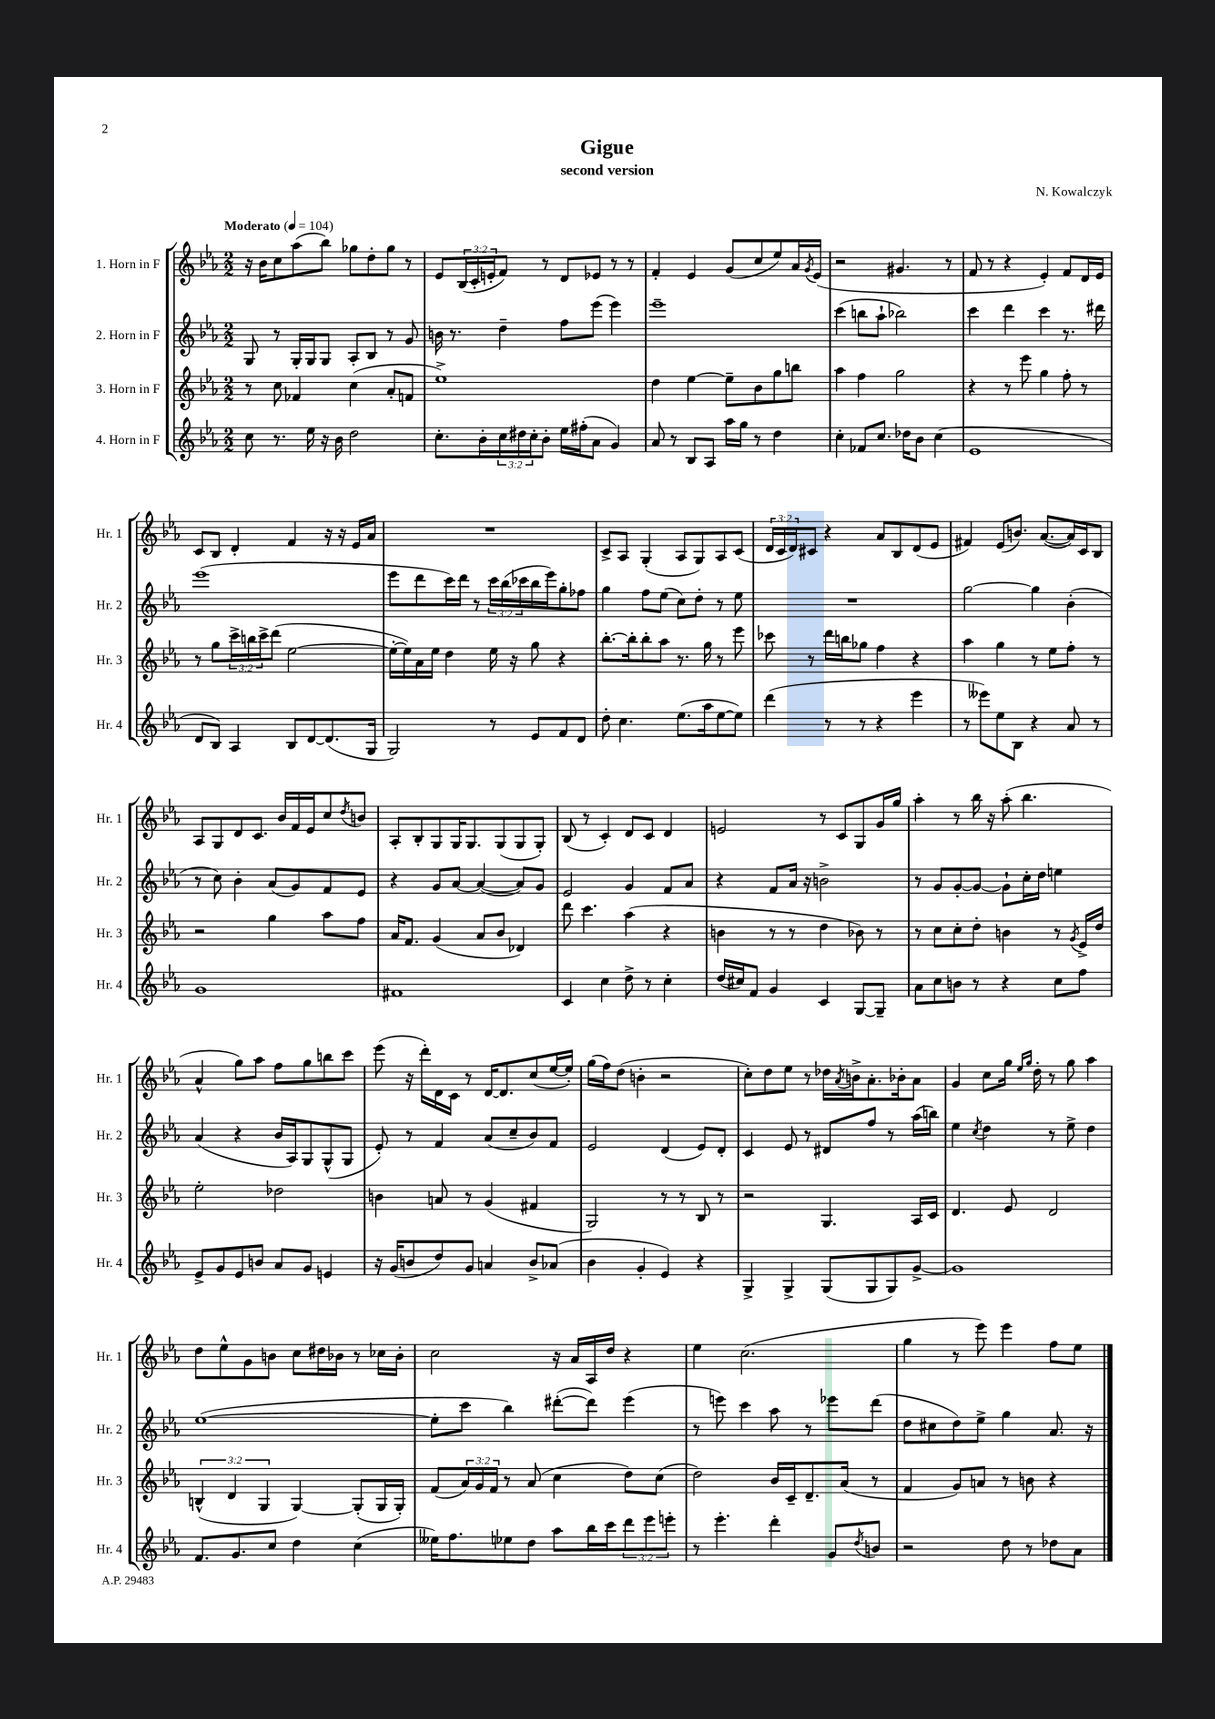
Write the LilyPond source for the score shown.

\header { title = "Gigue" composer = "N. Kowalczyk" subtitle = "second version" }
<<
\new StaffGroup <<
\new Staff = "s0" \with { instrumentName = "1. Horn in F" shortInstrumentName = "Hr. 1" } {
    \clef treble \key ees \major \numericTimeSignature \time 2/2 \override Staff.TupletNumber.text = #tuplet-number::calc-fraction-text \tempo "Moderato" 4 = 104
    r16 bes'16 c''8 aes''8( bes''8) ges''8 d''8-. ges''8 r8 |
    ees'8 \tuplet 3/2 { bes16( c'16-. e'16-. } f'8) r8 d'8 ees'8 r8 r8 |
    f'4-. ees'4 g'8( c''8 ees''8) aes'16 \acciaccatura { g'8 } ees'16( |
    r2 gis'4. r8 |
    f'8 r8 r4 ees'4-.) f'8 d'16 ees'16 |
    c'8 bes8 d'4-. f'4 r16 r16 ees'16 aes'16 |
    R1 |
    c'8-> aes8 g4-.( aes8 g8) aes8 c'8( |
    \tuplet 3/2 { d'16 c'16 d'16) } cis'8 r4 aes'8 bes8 d'8( ees'8 |
    fis'4) ees'8( b'8.) aes'8.~( aes'16) c'16 bes8 |
    aes8 g8 d'8 c'8. bes'16 f'16 ees'16 c''8 \acciaccatura { d''8 } b'8 |
    aes8-. bes8-. g8 g16 g8. g8( g8 g8-.) |
    bes8( r8 c'4-.) d'8 c'8 d'4 |
    e'2 r8 c'8 g8 g'16 g''16 |
    aes''4-. r8 bes''16 r16 aes''8-.( bes''4. |
    aes'4-^ g''8) aes''8 f''8 g''8 b''8 c'''8 |
    ees'''8( r16 d'''16-.) d'16 c'16 r8 d'16~ d'8. c''8( ees''16~ ees''16-.) |
    g''16( f''16) d''8( b'4-. r2 |
    c''8-.) d''8 ees''8 r8 des''16 \acciaccatura { aes'8 } b'16-> aes'8.-. bes'16-. aes'8 |
    g'4 c''8 g''16 \grace { ees''16 g''16 } d''16-. r8 g''8 aes''4 |
    d''8 ees''8-^ g'8 b'8 c''8 dis''16 bes'16 r8 ces''16 bes'16-. |
    c''2 r16 aes'16 aes16 d''16 r4 |
    ees''4 c''2.( |
    g''4 r8 ees'''8) ees'''4 f''8 ees''8 \bar "|." |
}
\new Staff = "s1" \with { instrumentName = "2. Horn in F" shortInstrumentName = "Hr. 2" } {
    \clef treble \key ees \major \numericTimeSignature \time 2/2 \override Staff.TupletNumber.text = #tuplet-number::calc-fraction-text
    g8 r8 g16-. g16 g8 aes8-. bes8 r8 g'8 |
    b'16 r8. d''4-- f''8 ees'''8( ees'''4) |
    ees'''1-- |
    c'''4( b''8 aes''8-! bes''2) |
    c'''4 d'''4 c'''4 r8. dis'''16 |
    ees'''1( |
    ees'''8 d'''8 c'''16) d'''16 r8 \tuplet 3/2 { c'''16 bes''16( ces'''16 } bes''16 ees'''16) g''8-. fes''8 |
    g''4 f''8 ees''8( c''8) d''8-. r8 ees''8 |
    R1 |
    g''2~ g''4 bes'4-.( |
    r8 c''8) bes'4-. aes'8( g'8) f'8 ees'8 |
    r4 g'8 aes'8~ aes'4~( aes'8) g'8 |
    ees'2 g'4 f'8 aes'8 |
    r4 f'8 aes'16 r16 b'2-> |
    r8 g'8 g'8~-. g'8~ g'8-! c''16-. d''16 e''4 |
    aes'4( r4 bes'16 aes16) g8 g8-^( g8 |
    ees'8-.) r8 f'4 aes'8( c''8-- bes'8) f'8 |
    ees'2 d'4( ees'8) d'8-. |
    c'4 ees'8 r8 dis'8 f''8 r8 aes''16( b''16) |
    ees''4 \acciaccatura { c''8 } d''4 r8 ees''8-> d''4 |
    ees''1~( |
    ees''8-. c'''8 bes''4) dis'''8~-.( dis'''8) ees'''4( |
    r8 e'''8) c'''4 aes''8 r8 ees'''8 d'''8( |
    d''8 cis''8 d''8) ees''8-> g''4 aes'8. r16 \bar "|." |
}
\new Staff = "s2" \with { instrumentName = "3. Horn in F" shortInstrumentName = "Hr. 3" } {
    \clef treble \key ees \major \numericTimeSignature \time 2/2 \override Staff.TupletNumber.text = #tuplet-number::calc-fraction-text
    r8 c''8 fes'4 c''4( aes'8-. f'8 |
    ees''1->) |
    d''4 ees''4~ ees''8-- bes'8 g''8 b''8 |
    aes''4 f''4 g''2 |
    r4 r8 ees'''8 g''4 f''8-. r8 |
    r8 g''8 \tuplet 3/2 { c'''16-> b''16 c'''16-> } d'''8( ees''2~ |
    ees''16~-. ees''16) aes'16 ees''16 d''4 ees''16 r16 g''8 r4 |
    bes''8.~-. bes''16-. bes''8-. aes''8 r8. g''16 r8 ees'''8 |
    ces'''8 r8 d'''16 b''16 ges''8 f''4 r4 |
    aes''4 g''4 r8 ees''8 f''8-. r8 |
    r2 g''4 aes''8 f''8 |
    aes'16 f'8. g'4( aes'8 bes'8 des'4) |
    d'''8 c'''4. aes''4( r4 |
    b'4 r8 r8 d''4 bes'8) r8 |
    r8 c''8 c''8-. d''8-. b'4 r8 \acciaccatura { g'8 } ees'16-> d''16 |
    ees''2-. des''2 |
    b'4 a'8 r8 g'4( fis'4 |
    g2) r8 r8 bes8 r8 |
    r2 g4. aes16 c'16 |
    d'4. ees'8 d'2 |
    \tuplet 3/2 { b4-^( d'4 g4 } g4~) g8-.( g16 g16-.) |
    f'8( \tuplet 3/2 { aes'16) g'16 f'16 } r8 aes'8( c''4 d''8) c''8( |
    d''2) bes'16 c'16-- d'8.-- aes'16( r8 |
    f'4 g'8) a'8 r8 b'8 r4 \bar "|." |
}
\new Staff = "s3" \with { instrumentName = "4. Horn in F" shortInstrumentName = "Hr. 4" } {
    \clef treble \key ees \major \numericTimeSignature \time 2/2 \override Staff.TupletNumber.text = #tuplet-number::calc-fraction-text
    c''8 r8. ees''16 r16 bes'16 d''2 |
    c''8.-. bes'16-. \tuplet 3/2 { c''16 dis''16 c''16-. } bes'8-. ees''16 fis''16-.( aes'8 g'4) |
    aes'8 r8 bes8 aes8 aes''16 g''16 r8 d''4 |
    c''4-. fes'8 c''8. des''16 bes'8 c''4( |
    ees'1 |
    d'8 bes8) aes4 bes8 d'8~ d'8.( g16 |
    g2) r8 ees'8 f'8 d'8 |
    d''8-. c''4. ees''8.( aes''16 ees''8~ ees''8) |
    d'''4( r8 r8 r4 ees'''4 |
    r8 eeses'''8) ees''8 bes8 r4 aes'8 r8 |
    g'1 |
    fis'1 |
    c'4 c''4 d''8-> r8 c''4-. |
    d''16( cis''16) f'8 g'4 c'4 g8~ g8-- |
    aes'8 c''8 b'8 r8 r4 c''8 f''8 |
    ees'8-> g'8 ees'8 b'8 aes'8 g'8 e'4 |
    r16 g'16( b'8 d''8) g'8 a'4 b'8-> aes'8( |
    bes'4 g'4-. ees'4) r4 |
    g4-> g4-> g8( g8 g8) g'8~-> |
    g'1 |
    f'8. g'8. c''8 d''4 c''4( |
    eeses''16) f''8. ees''8 d''8 aes''8 bes''16 c'''16 \tuplet 3/2 { d'''8 ees'''8 e'''8-. } |
    r8 ees'''4.-. d'''4-. g'8 \acciaccatura { d''8 } b'8 |
    r2 d''8 r8 des''8 aes'8 \bar "|." |
}
>>
>>
\layout { \context { \Score \remove "Bar_number_engraver" } }
